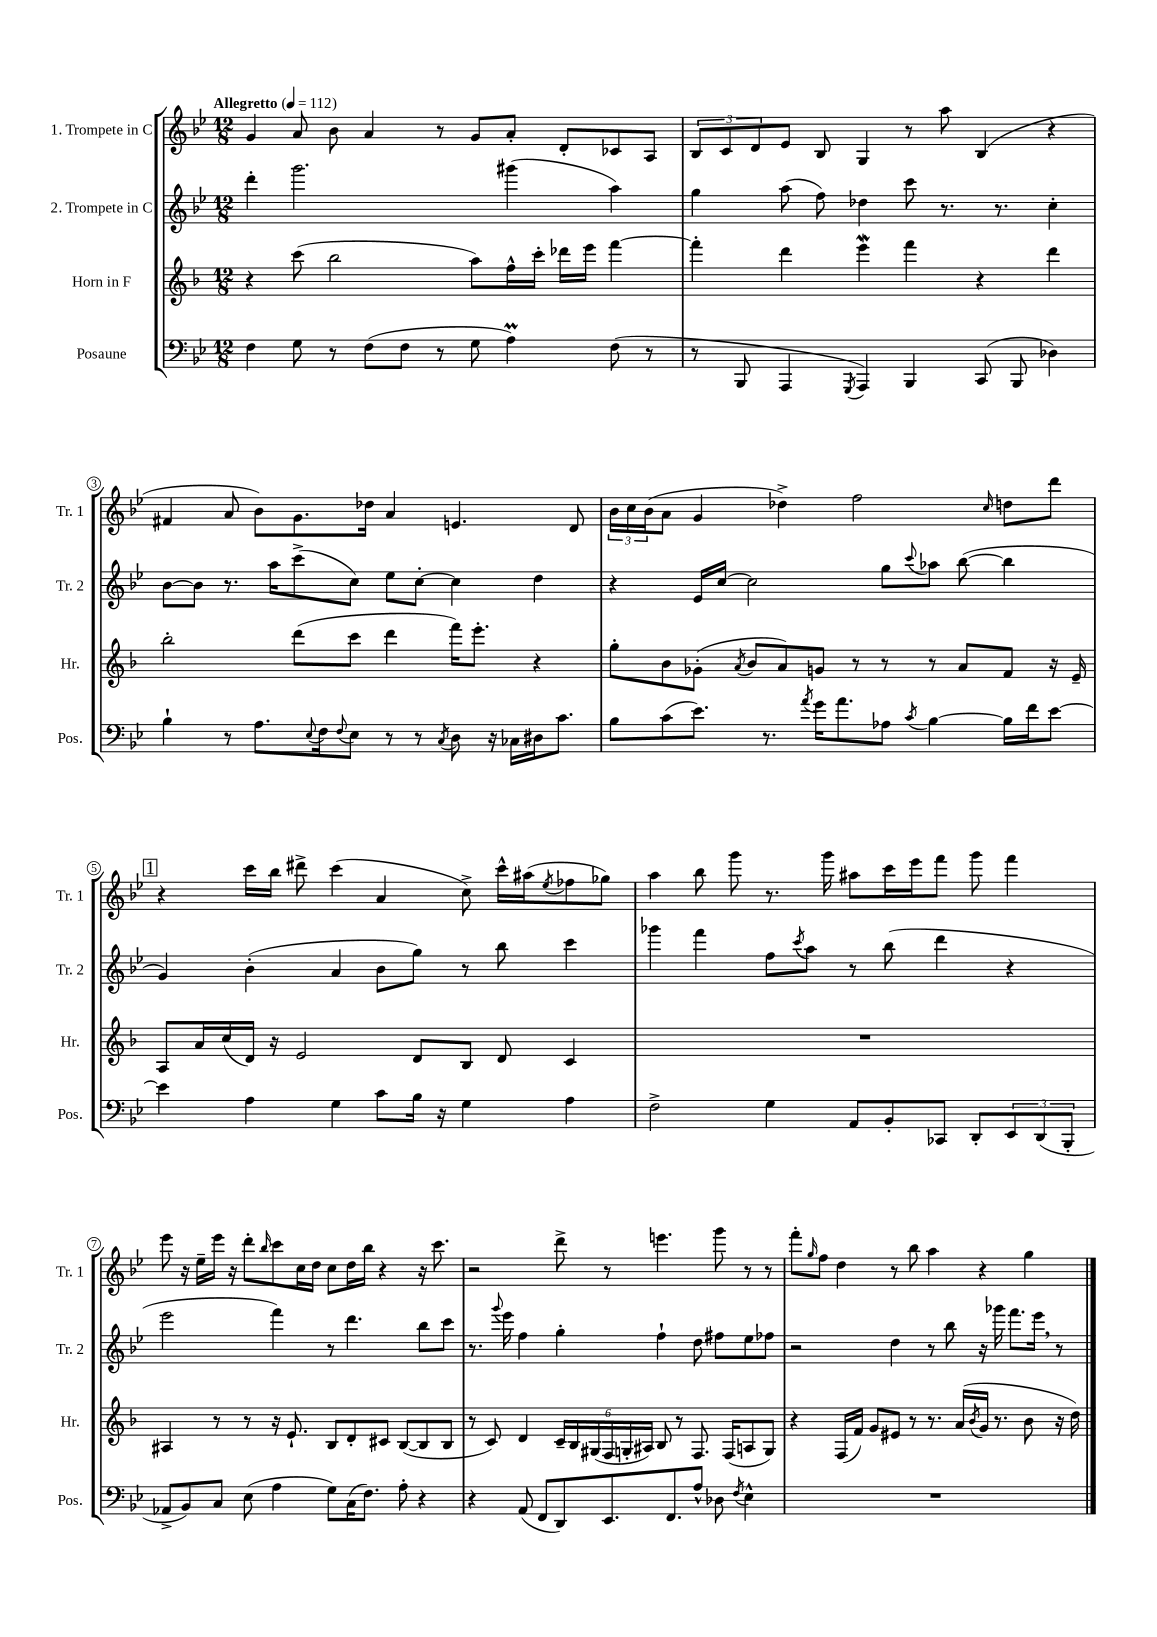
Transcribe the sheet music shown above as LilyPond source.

<<
\new StaffGroup <<
\new Staff = "s0" \with { instrumentName = "1. Trompete in C" shortInstrumentName = "Tr. 1" } {
    \clef treble \key bes \major \numericTimeSignature \time 12/8 \tempo "Allegretto" 4 = 112
    g'4 a'8 bes'8 a'4 r8 g'8 a'8-. d'8-. ces'8 a8 |
    \tuplet 3/2 { bes8 c'8 d'8 } ees'8 bes8 g4 r8 a''8 bes4( r4 |
    fis'4 a'8 bes'8) g'8. des''16 a'4 e'4. d'8 |
    \tuplet 3/2 { bes'16 c''16 bes'16( } a'8 g'4 des''4->) f''2 \grace { c''16 } d''8 d'''8 |
    \mark \markup { \box "1" } r4 c'''16 bes''16 dis'''8-> c'''4( a'4 c''8->) c'''16-^ ais''16( \acciaccatura { ees''8 } fes''8 ges''8) |
    a''4 bes''8 g'''8 r8. g'''16 ais''8 c'''16 ees'''16 f'''8 g'''8 f'''4 |
    ees'''8 r16 ees''16-- ees'''16 r16 d'''8-. \grace { bes''16 } c'''8 c''16 d''16 c''8 d''16 bes''16 r4 r16 c'''8. |
    r2 d'''8-> r8 e'''4. g'''8 r8 r8 |
    f'''8-. \grace { g''16 } f''8 d''4 r8 bes''8 a''4 r4 g''4 \bar "|." |
}
\new Staff = "s1" \with { instrumentName = "2. Trompete in C" shortInstrumentName = "Tr. 2" } {
    \clef treble \key bes \major \numericTimeSignature \time 12/8
    d'''4-. g'''2. gis'''4( a''4) |
    g''4 a''8( f''8) des''4 c'''8 r8. r8. c''4-. |
    bes'8~ bes'8 r8. a''16 c'''8->( c''8) ees''8 c''8~-. c''4 d''4 |
    r4 ees'16 c''16~ c''2 g''8 \appoggiatura { c'''8 } aes''8 bes''8~( bes''4 |
    \mark \markup { \box "1" } g'4) bes'4-.( a'4 bes'8 g''8) r8 bes''8 c'''4 |
    ges'''4 f'''4 f''8 \acciaccatura { c'''8 } a''8 r8 bes''8( d'''4 r4 |
    ees'''2 f'''4) r8 d'''4. bes''8 c'''8 |
    r8. \appoggiatura { g'''8 } ees'''16 f''4 g''4-. f''4-! d''8 fis''8 ees''8 fes''8 |
    r2 d''4 r8 bes''8 r16 ges'''16 f'''8. ees'''16 \breathe r8 \bar "|." |
}
\new Staff = "s2" \with { instrumentName = "Horn in F" shortInstrumentName = "Hr." } {
    \clef treble \key f \major \numericTimeSignature \time 12/8
    r4 c'''8( bes''2 a''8) f''16-^ c'''16-. des'''16 e'''16 f'''4~ |
    f'''4-. d'''4 e'''4\mordent f'''4 r4 d'''4 |
    bes''2-. d'''8( c'''8 d'''4 f'''16) e'''8.-. r4 |
    g''8-. bes'8 ges'8-.( \acciaccatura { a'8 } bes'8 a'8) g'8 r8 r8 r8 a'8 f'8 r16 e'16-- |
    \mark \markup { \box "1" } a8 a'16 c''16( d'16) r16 e'2 d'8 bes8 d'8 c'4 |
    R1. |
    ais4 r8 r8 r16 e'8.-! bes8 d'8-. cis'8 bes8~( bes8 bes8 |
    r8 c'8) d'4 \tuplet 6/4 { c'16-- bes16 gis16( f16 g16-. ais16) } bes8 r8 f8. f16( a8 g8) |
    r4 f16( f'16) g'8 eis'8 r8 r8. a'16( \acciaccatura { bes'8 } g'16 r8. bes'8 r16 d''16) \bar "|." |
}
\new Staff = "s3" \with { instrumentName = "Posaune" shortInstrumentName = "Pos." } {
    \clef bass \key bes \major \numericTimeSignature \time 12/8
    f4 g8 r8 f8( f8 r8 g8 a4\prall) f8( r8 |
    r8 bes,,8 a,,4 \acciaccatura { g,,8 } a,,4) bes,,4 c,8( bes,,8 des4) |
    bes4-! r8 a8. \appoggiatura { ees8 } f16 \appoggiatura { f8 } ees8 r8 r8 \acciaccatura { c8 } d8 r16 ces16 dis16 c'8. |
    bes8 c'8( ees'8.) r8. \acciaccatura { a'8 } g'16 a'8. aes8 \acciaccatura { c'8 } bes4~ bes16 f'16 ees'8~ |
    \mark \markup { \box "1" } ees'4 a4 g4 c'8 bes16 r16 g4 a4 |
    f2-> g4 a,8 bes,8-. ces,8 d,8-. \tuplet 3/2 { ees,8 d,8( bes,,8-. } |
    aes,8-> bes,8) c8 ees8( a4 g8) c16( f8.) a8-. r4 |
    r4 a,8( f,8 d,8) ees,8. f,8. a8-^ des8 \acciaccatura { f8 } ees4-^ |
    R1. \bar "|." |
}
>>
>>
\layout { \context { \Score \override BarNumber.stencil = #(make-stencil-circler 0.1 0.3 ly:text-interface::print) } }
